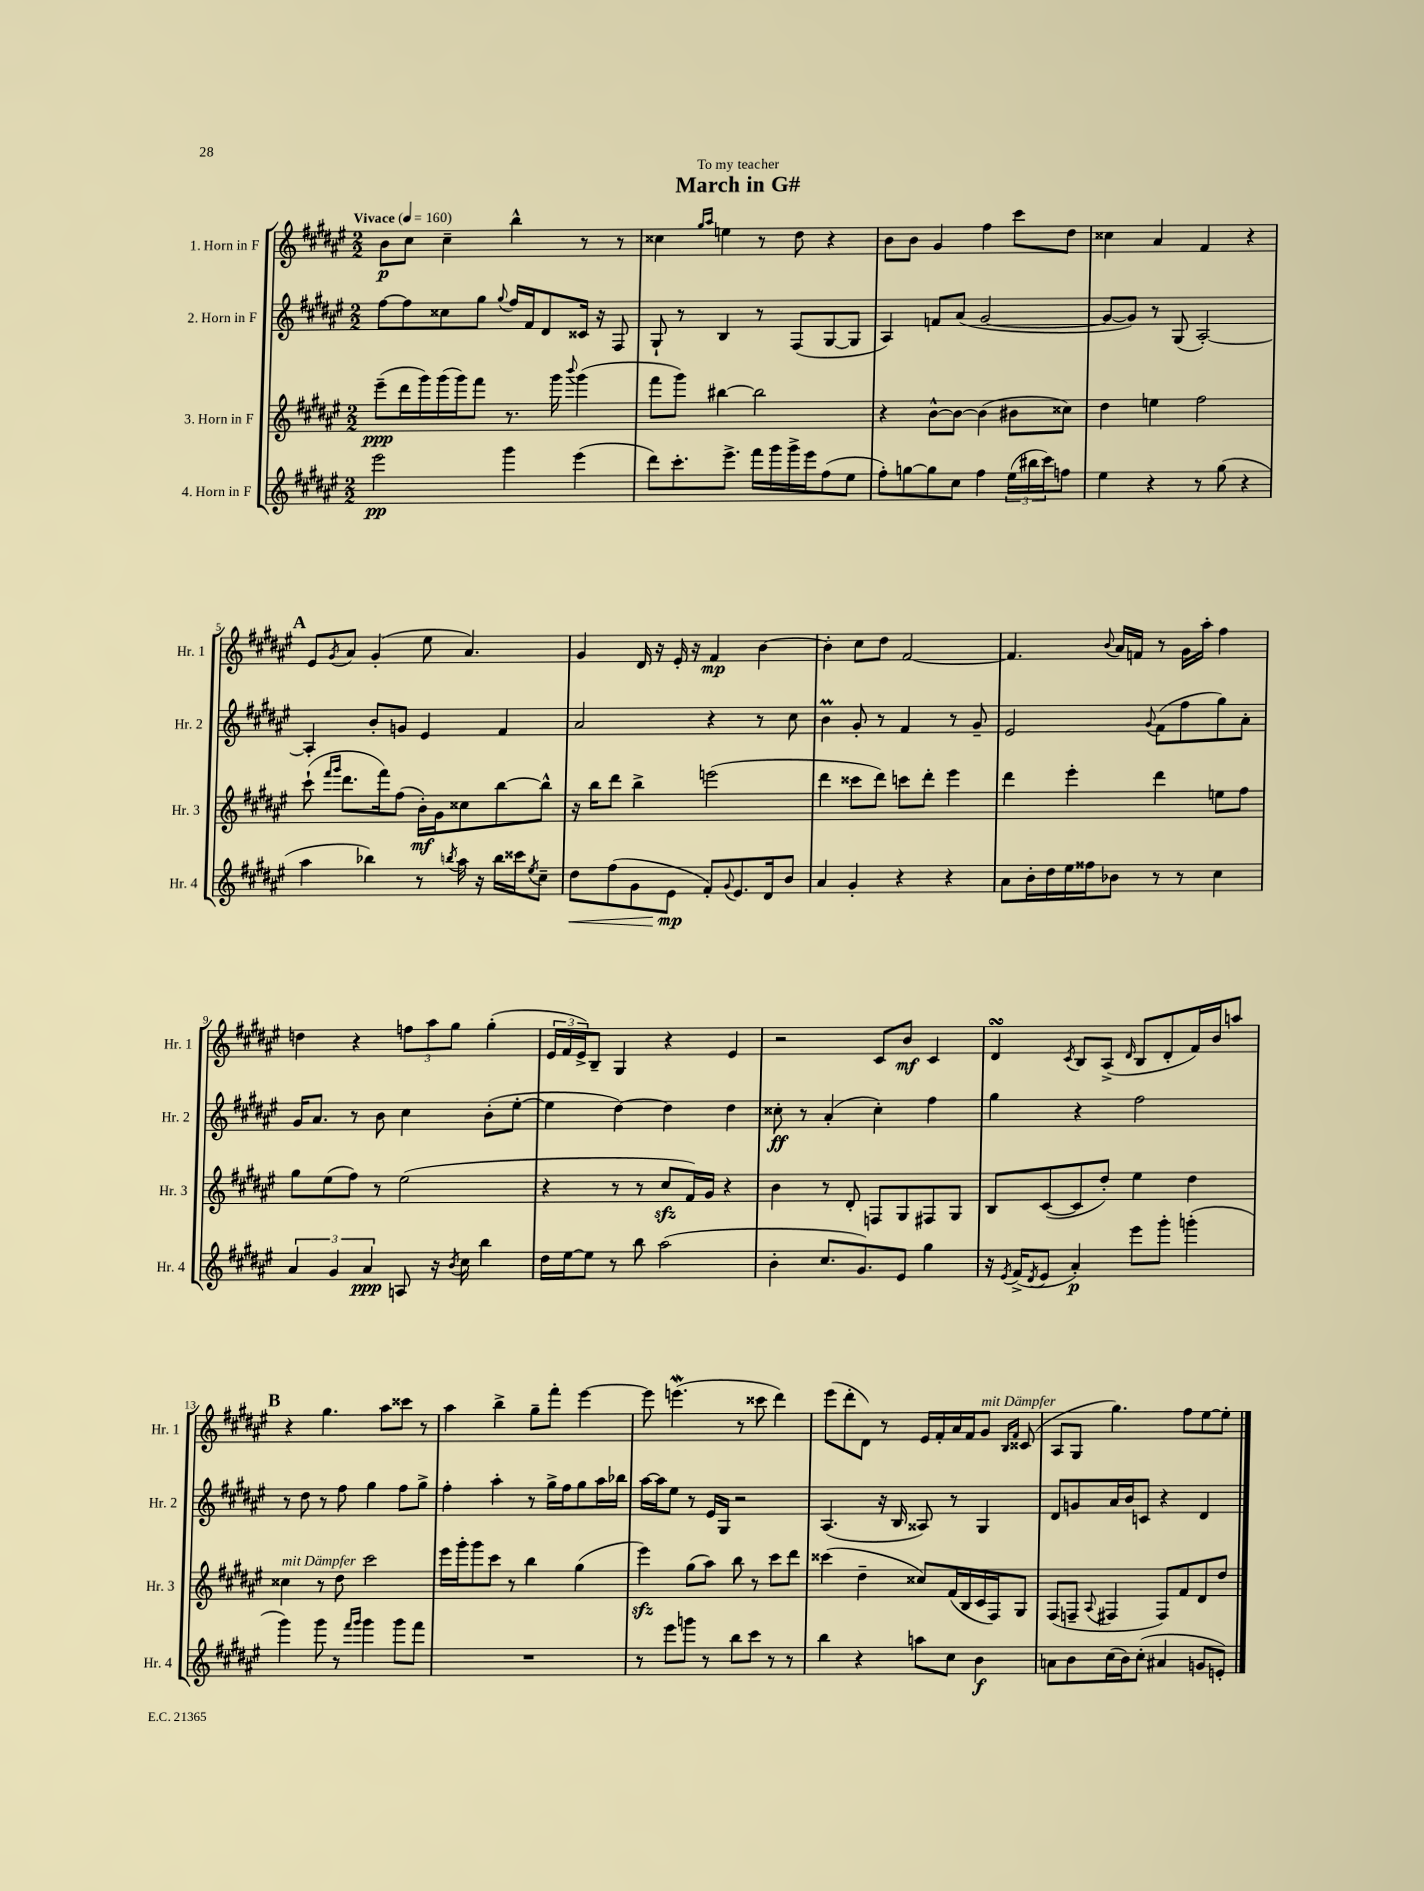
\header { title = "March in G#" dedication = "To my teacher" }
<<
\new StaffGroup <<
\new Staff = "s0" \with { instrumentName = "1. Horn in F" shortInstrumentName = "Hr. 1" } {
    \clef treble \key fis \major \numericTimeSignature \time 2/2 \tempo "Vivace" 4 = 160
    b'8\p cis''8 cis''4-- b''4-^ r8 r8 |
    cisis''4 \grace { gis''16 ais''16 } e''4 r8 dis''8 r4 |
    b'8 b'8 gis'4 fis''4 cis'''8 dis''8 |
    cisis''4 ais'4 fis'4 r4 |
    \mark \markup { \bold "A" } eis'8 \acciaccatura { gis'8 } ais'8 gis'4-.( eis''8 ais'4.) |
    gis'4 dis'16 r16 eis'16-. r16 fis'4\mp b'4~ |
    b'4-. cis''8 dis''8 fis'2~ |
    fis'4. \appoggiatura { b'8 } ais'16 f'16 r8 gis'16 ais''16-. fis''4 |
    d''4 r4 \tuplet 3/2 { f''8 ais''8 gis''8 } gis''4-.( |
    \tuplet 3/2 { eis'16 fis'16 eis'16->) } b8-- gis4 r4 eis'4 |
    r2 cis'8 b'8\mf cis'4 |
    dis'4\turn \acciaccatura { cis'8 } b8 ais8->( \grace { dis'16 } b8 dis'8-. fis'16) b'16 a''8 |
    \mark \markup { \bold "B" } r4 gis''4. ais''8 cisis'''8 r8 |
    ais''4 b''4-> gis''8-- fis'''8-. eis'''4~ |
    eis'''8 e'''4.\mordent( r8 cisis'''8 dis'''4) |
    eis'''8( dis'''8-. dis'8) r8 eis'16 fis'16-. ais'16 fis'16 gis'8^\markup { \italic "mit Dämpfer" } \grace { b16 fis'16 } cisis'8( |
    ais8 gis8 gis''4.) fis''8 eis''8~ eis''8-. \bar "|." |
}
\new Staff = "s1" \with { instrumentName = "2. Horn in F" shortInstrumentName = "Hr. 2" } {
    \clef treble \key fis \major \numericTimeSignature \time 2/2
    fis''8~ fis''8 cisis''8 gis''8 \appoggiatura { gis''8 } fis''16 fis'16 dis'8 cisis'16 r16 fis8 |
    gis8-! r8 b4 r8 fis8( gis8~ gis8 |
    ais4) f'8 ais'8( gis'2~ |
    gis'8~ gis'8) r8 gis8( ais2~-.) |
    \mark \markup { \bold "A" } ais4-. b'8-. g'8 eis'4 fis'4 |
    ais'2 r4 r8 cis''8 |
    b'4\prall gis'8-. r8 fis'4 r8 gis'8-- |
    eis'2 \appoggiatura { gis'8 } fis'8( fis''8 gis''8) ais'8-. |
    gis'16 ais'8. r8 b'8 cis''4 b'8-.( eis''8~-. |
    eis''4 dis''4~) dis''4 dis''4 |
    cisis''8-.\ff r8 ais'4-.( cisis''4-.) fis''4 |
    gis''4 r4 fis''2 |
    \mark \markup { \bold "B" } r8 dis''8 r8 fis''8 gis''4 fis''8 gis''8-> |
    fis''4-. ais''4-. r8 gis''16-> fis''16 gis''8 ais''16 bes''16 |
    ais''16~ ais''16 eis''8 r8 eis'16 gis16 r2 |
    ais4.( r16 b16 aisis8) r8 gis4 |
    dis'8 g'8 ais'16 b'16 c'8 r4 dis'4 \bar "|." |
}
\new Staff = "s2" \with { instrumentName = "3. Horn in F" shortInstrumentName = "Hr. 3" } {
    \clef treble \key fis \major \numericTimeSignature \time 2/2
    eis'''8--\ppp( dis'''16 gis'''16) gis'''16( gis'''16) fis'''8 r8. gis'''16 \appoggiatura { b'''8 } gis'''4( |
    fis'''8 gis'''8) bis''4~ bis''2 |
    r4 b'8~-^ b'8~ b'4( bis'8 cisis''8) |
    dis''4 e''4 fis''2 |
    \mark \markup { \bold "A" } cis'''8-!( \grace { fis'''16 gis'''16 } dis'''8. fis'''16) fis''8( b'16-.\mf) gis'16 cisis''8 b''8~ b''8-^ |
    r16 b''16 dis'''8 b''4-> e'''2( |
    dis'''4 cisis'''8 dis'''8) c'''8 dis'''8-. eis'''4 |
    dis'''4 eis'''4-. dis'''4 e''8 fis''8 |
    gis''8 eis''8( fis''8) r8 eis''2( |
    r4 r8 r8 cis''8\sfz fis'16) gis'16 r4 |
    b'4 r8 dis'8-. f8 gis8 fis8 gis8 |
    b8 cis'8~( cis'8 dis''8-.) eis''4 dis''4 |
    \mark \markup { \bold "B" } cisis''4^\markup { \italic "mit Dämpfer" } r8 dis''8 cis'''2 |
    eis'''16 gis'''16-. gis'''8 cis'''8 r8 b''4 gis''4( |
    eis'''4\sfz) gis''8( ais''8) b''8 r8 cis'''8 dis'''8 |
    cisis'''4( dis''4-- cisis''8) fis'16( b16 cis'16 fis16) gis8 |
    fis8( f8-- \appoggiatura { ais8 } fis4 fis8) fis'8 dis'8 dis''8 \bar "|." |
}
\new Staff = "s3" \with { instrumentName = "4. Horn in F" shortInstrumentName = "Hr. 4" } {
    \clef treble \key fis \major \numericTimeSignature \time 2/2
    eis'''2\pp gis'''4 eis'''4( |
    dis'''8) cis'''8.-. eis'''8.-> fis'''16 gis'''16 gis'''16-> eis'''16 fis''8( eis''8 |
    fis''8-.) g''8~ g''8 cis''8 fis''4 \tuplet 3/2 { eis''16( bis''16 cis'''16) } f''8 |
    eis''4 r4 r8 gis''8( r4 |
    \mark \markup { \bold "A" } ais''4 bes''4) r8 \acciaccatura { b''8 } ais''16 r16 b''16 cisis'''16 \acciaccatura { eis''8 } cis''8-- |
    dis''8\< fis''8( gis'8 eis'8\mp\! fis'8-.) \appoggiatura { gis'8 } eis'8. dis'16 b'8 |
    ais'4 gis'4-. r4 r4 |
    ais'8 b'16-. dis''16 eis''16 fisis''16 bes'8 r8 r8 cis''4 |
    \tuplet 3/2 { ais'4 gis'4 ais'4\ppp } a8 r16 \acciaccatura { b'8 } cis''16 b''4 |
    dis''16 eis''16~ eis''8 r8 b''8 ais''2( |
    b'4-. cis''8. gis'8.) eis'8 gis''4 |
    r16 \acciaccatura { eis'8 } fis'16->( \acciaccatura { dis'8 } eis'8 ais'4-.\p) eis'''8 gis'''8-. g'''4-.( |
    \mark \markup { \bold "B" } gis'''4) gis'''8 r8 \grace { fis'''16 gis'''16 } gis'''4 gis'''8 fis'''8 |
    R1 |
    r8 eis'''8 g'''8 r8 b''8 cis'''8 r8 r8 |
    b''4 r4 a''8 cis''8 b'4\f |
    a'8 b'8 cis''16( b'16) cis''8-.( ais'4 g'8 e'8-.) \bar "|." |
}
>>
>>
